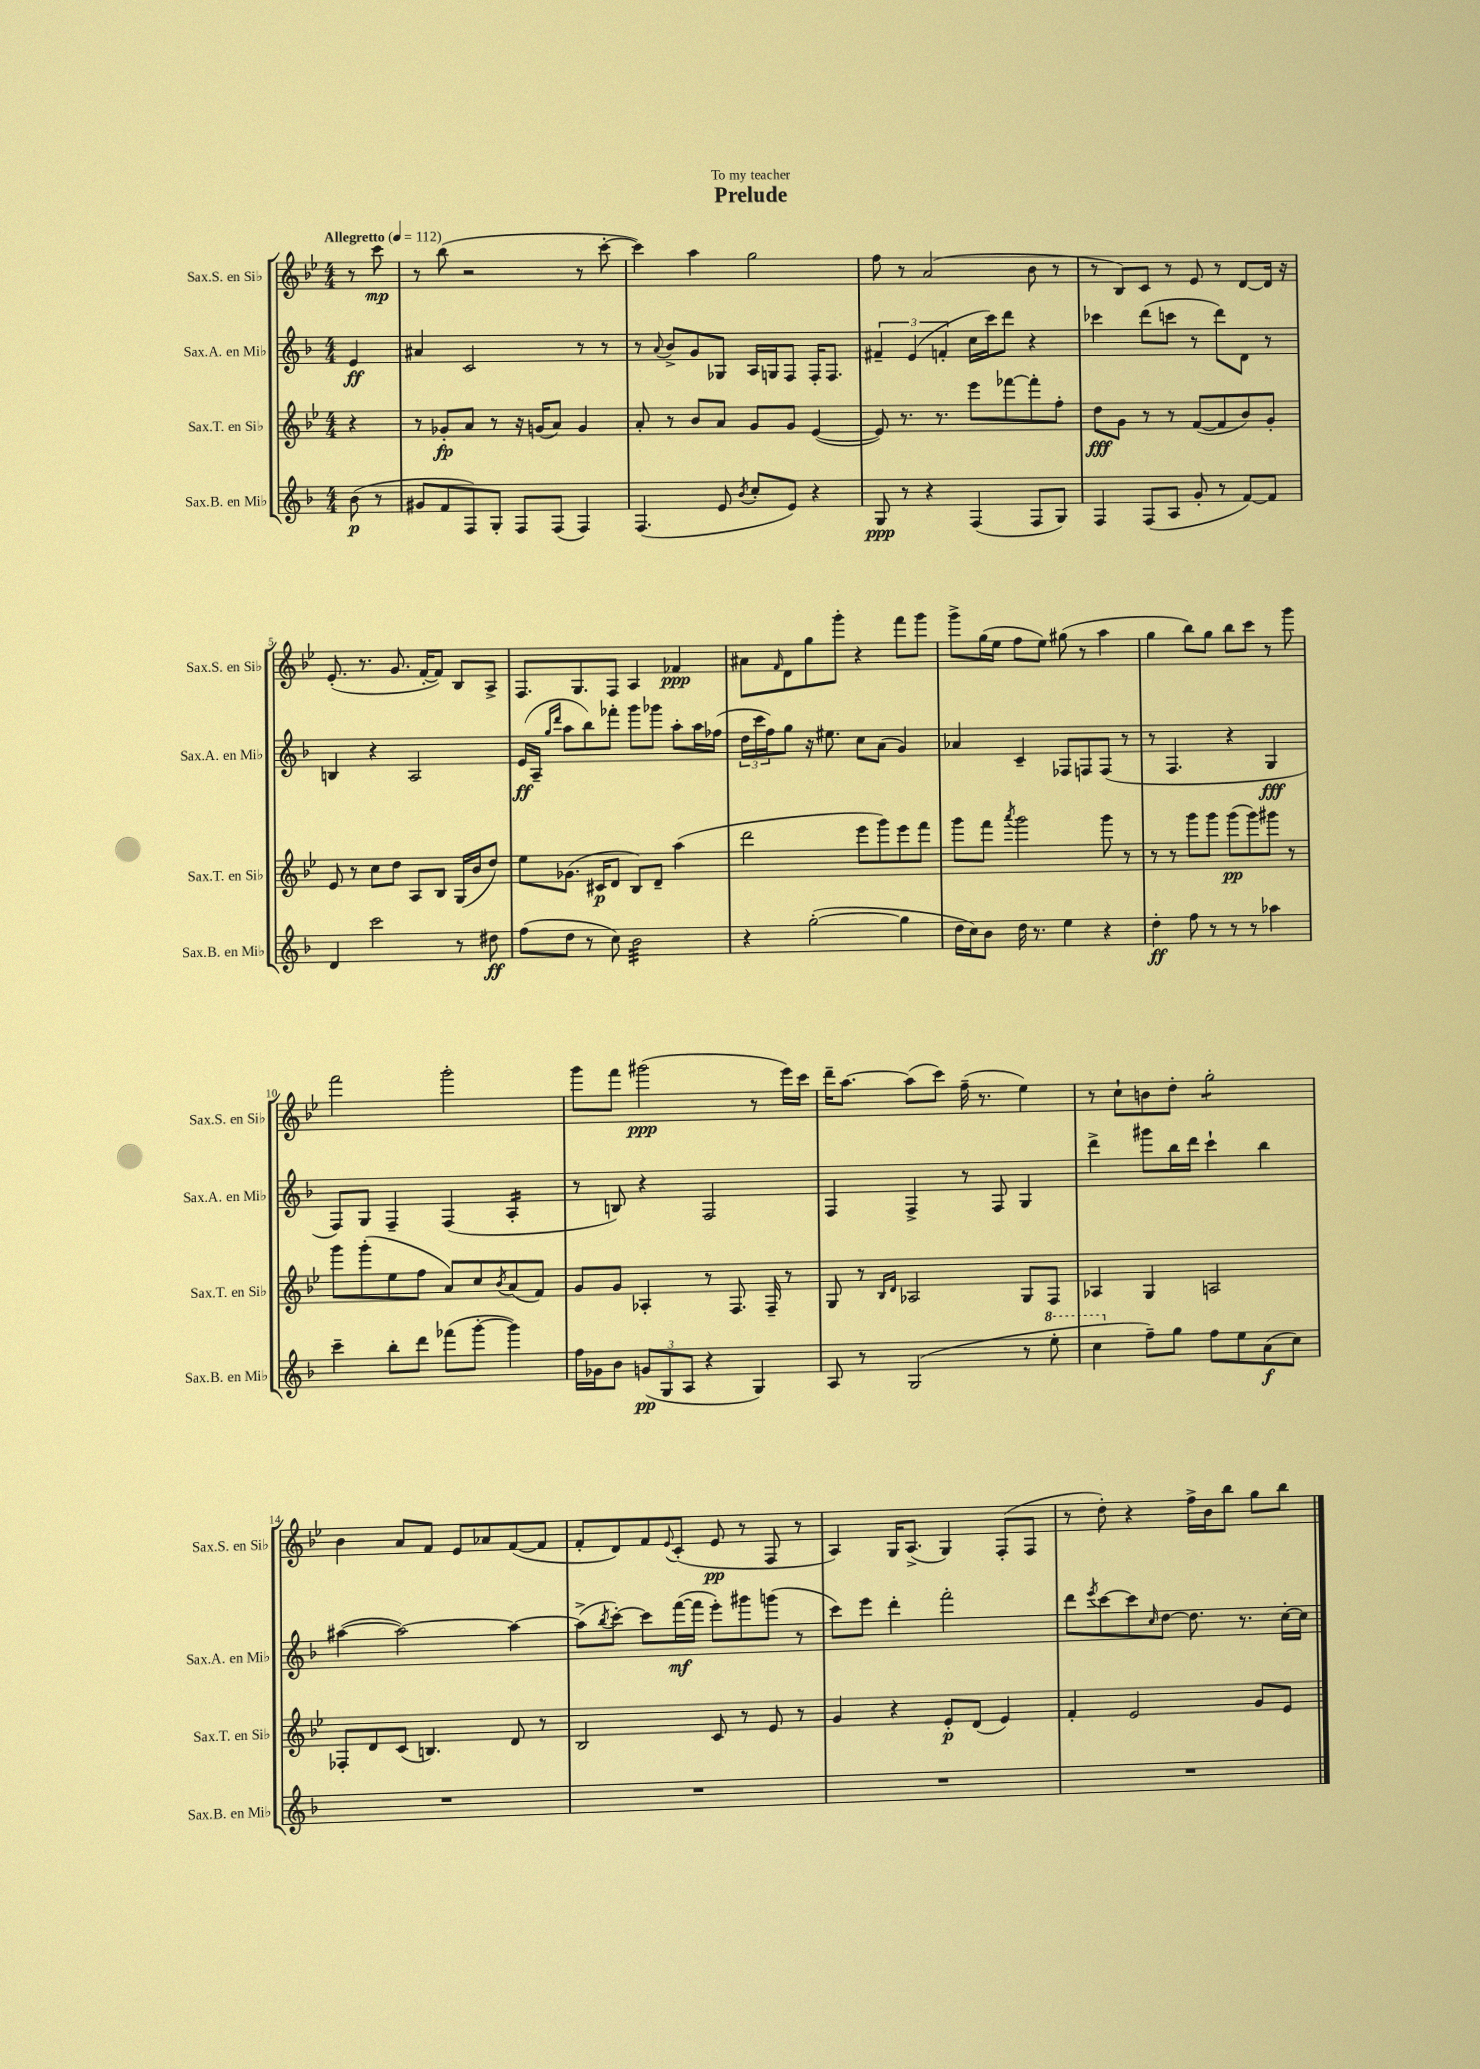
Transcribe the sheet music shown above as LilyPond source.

\header { title = "Prelude" dedication = "To my teacher" }
<<
\new StaffGroup <<
\new Staff = "s0" \with { instrumentName = "Sax.S. en Sib" shortInstrumentName = "Sax.S. en Sib" } {
    \clef treble \key bes \major \numericTimeSignature \time 4/4 \partial 4 \tempo "Allegretto" 4 = 112
    r8 c'''8\mp |
    r8 bes''8( r2 r8 c'''8~-. |
    c'''4) a''4 g''2 |
    f''8 r8 a'2( bes'8 r8 |
    r8 bes8) c'8 r8 ees'8 r8 d'8~ d'16 r16 |
    ees'8.-.( r8. g'8. f'16~-. f'8) bes8 a8-> |
    f8. g8. f8 a4 fes'4\ppp |
    ais'8 \grace { f'16 } d'8 g''8 g'''8-. r4 f'''8 g'''8 |
    g'''8-> g''16( ees''16 f''8 ees''8) gis''8( r8 a''4 |
    g''4 bes''8) g''8 bes''8 c'''8 r8 g'''8 |
    f'''2 g'''2-. |
    g'''8 f'''8 gis'''2\ppp( r8 ees'''16) c'''16 |
    d'''16-- a''8.~ a''8( c'''8) f''16--( r8. ees''4) |
    r8 c''8-! b'8 d''8-. g''2:8-. |
    bes'4 a'8 f'8 ees'8 aes'8 f'8~( f'8 |
    f'8-. d'8) f'8 \appoggiatura { ees'8 } c'8-.( ees'8\pp r8 f8 r8 |
    a4) g16 a8.->( g4) f8-.( f8 |
    r8 d''8-.) r4 f''16-> bes'16 bes''8 g''8 bes''8 \bar "|." |
}
\new Staff = "s1" \with { instrumentName = "Sax.A. en Mib" shortInstrumentName = "Sax.A. en Mib" } {
    \clef treble \key f \major \numericTimeSignature \time 4/4 \partial 4
    e'4\ff |
    ais'4 c'2 r8 r8 |
    r8 \appoggiatura { a'8 } bes'8-> g'8 ges8 a16 g16 f8 f16-. f8. |
    \tuplet 3/2 { fis'4-- e'4( f'4-. } c''16 c'''16) d'''8 r4 |
    ces'''4 d'''8( c'''8 r8 d'''8) d'8 r8 |
    b4 r4 a2 |
    e'16\ff( a16-- \grace { g''16 d'''16 } a''8 bes''8) fes'''8-. g'''8 ges'''8 a''8-. a''16 fes''16( |
    \tuplet 3/2 { d''16 c'''16 f''16) } g''8 r16 eis''8. c''8 a'8( g'4) |
    aes'4 c'4-- fes8 f8 f8( r8 |
    r8 f4. r4 g4\fff |
    f8) g8 f4-- f4( a4:16-. |
    r8 b8) r4 f2 |
    f4 f4-> r8 f8 g4 |
    d'''4-> gis'''8 bes''16 d'''16 c'''4-! bes''4 |
    ais''4~( ais''2~) ais''4~ |
    ais''8->( \acciaccatura { bes''8 } c'''8~-.) c'''8 f'''16~\mf( f'''16 e'''8-.) gis'''8 g'''8( r8 |
    c'''8) e'''8 d'''4-. f'''2-. |
    d'''8 \acciaccatura { e'''8 } c'''8~ c'''8 \grace { c''16 } d''8~ d''8. r8. c''16~-. c''16 \bar "|." |
}
\new Staff = "s2" \with { instrumentName = "Sax.T. en Sib" shortInstrumentName = "Sax.T. en Sib" } {
    \clef treble \key bes \major \numericTimeSignature \time 4/4 \partial 4
    r4 |
    r8 ges'8-.\fp a'8 r8 r16 g'16( a'8) g'4 |
    a'8-. r8 bes'8 a'8 g'8 g'8 ees'4~( |
    ees'8) r8. r8. ees'''8 fes'''8~ fes'''8-. f''8-. |
    d''8\fff g'8 r8 r8 f'8~( f'8 bes'8) g'8-. |
    ees'8 r8 c''8 d''8 a8 bes8 g16( bes'16 d''8) |
    ees''8 ges'8.( cis'16\p d'8 bes8) d'8-- a''4( |
    d'''2 ees'''8 g'''8) ees'''8 f'''8 |
    g'''8 f'''8 \acciaccatura { a'''8 } g'''2 g'''8 r8 |
    r8 r8 g'''8 g'''8 g'''8\pp( g'''8) gis'''8 r8 |
    g'''8 g'''8-.( ees''8 f''8 a'8) c''8 \acciaccatura { bes'8 } a'8( f'8) |
    g'8 g'8 aes4-. r8 f8. f16-- r8 |
    g8 r8 \grace { bes16 d'16 } aes2 g8 f8 |
    aes4 g4 a2 |
    fes8-. d'8 c'8( b4.) d'8 r8 |
    bes2 c'8 r8 ees'8 r8 |
    g'4 r4 ees'8-.\p d'8( ees'4) |
    f'4-. ees'2 g'8 ees'8 \bar "|." |
}
\new Staff = "s3" \with { instrumentName = "Sax.B. en Mib" shortInstrumentName = "Sax.B. en Mib" } {
    \clef treble \key f \major \numericTimeSignature \time 4/4 \partial 4
    bes'8\p( r8 |
    gis'8 f'8 f8) g8-. f8 f8( f4) |
    f4.( e'8 \acciaccatura { bes'8 } c''8-. e'8) r4 |
    g8\ppp r8 r4 f4( f8 g8) |
    f4 f8( a8 g'8-. r8 f'8~) f'8 |
    d'4 c'''2 r8 dis''8\ff |
    f''8( d''8 r8 c''8) bes'2:32 |
    r4 g''2~-.( g''4 |
    d''16 c''16) bes'8 d''16 r8. e''4 r4 |
    d''4-.\ff f''8 r8 r8 r8 aes''4 |
    c'''4-- bes''8-. d'''8 fes'''8( g'''8~-. g'''4) |
    f''16 ges'16 bes'8 \tuplet 3/2 { g'8\pp( g8 a8 } r4 g4) |
    a8 r8 g2( r8 \ottava #1 e'''8-. |
    c'''4 \ottava #0 f''8--) g''8 f''8 e''8 a'8\f( c''8) |
    R1 |
    R1 |
    R1 |
    R1 \bar "|." |
}
>>
>>
